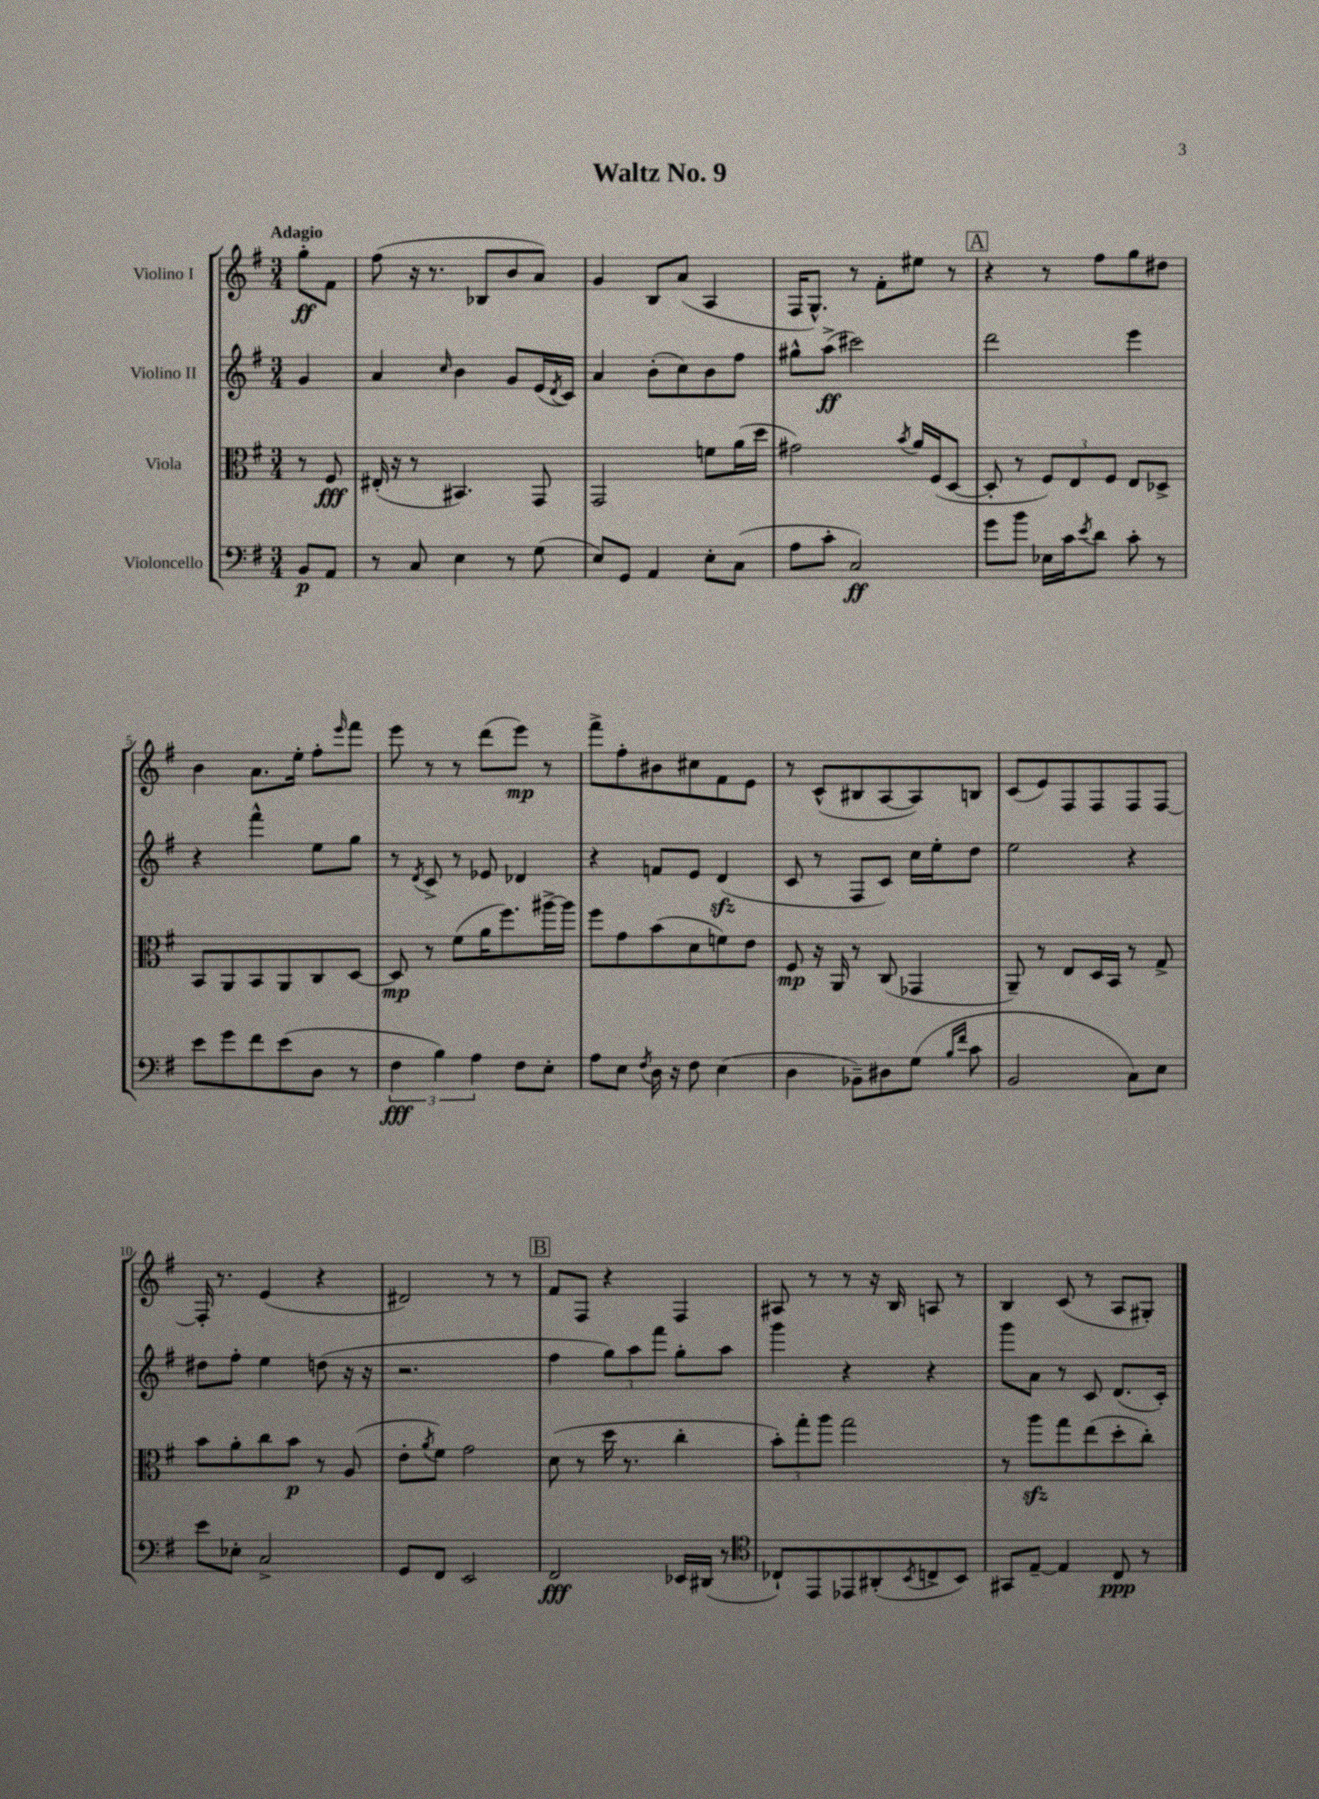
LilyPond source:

\header { title = "Waltz No. 9" }
<<
\new StaffGroup <<
\new Staff = "s0" \with { instrumentName = "Violino I" } {
    \clef treble \key g \major \numericTimeSignature \time 3/4 \partial 4 \tempo "Adagio"
    g''8-.\ff fis'8 |
    fis''8( r16 r8. bes8 b'8 a'8) |
    g'4 b8 a'8( a4 |
    fis16 g8.-^) r8 fis'8-. eis''8 r8 |
    \mark \markup { \box "A" } r4 r8 fis''8 g''8 dis''8 |
    b'4 a'8. e''16-. fis''8-. \grace { e'''16 } fis'''8 |
    e'''8 r8 r8 d'''8( e'''8\mp) r8 |
    fis'''8-> fis''8-. bis'8 cis''8 fis'8 e'8 |
    r8 c'8-^( bis8 a8~ a8) b8 |
    c'8( e'8) fis8 fis8 fis8 fis8~ |
    fis16-. r8. e'4( r4 |
    dis'2) r8 r8 |
    \mark \markup { \box "B" } fis'8 fis8 r4 fis4 |
    ais8 r8 r8 r16 b16 a8 r8 |
    b4 c'8( r8 a8 gis8-.) \bar "|." |
}
\new Staff = "s1" \with { instrumentName = "Violino II" } {
    \clef treble \key g \major \numericTimeSignature \time 3/4 \partial 4
    g'4 |
    a'4 \grace { c''16 } b'4 g'8 e'16( \acciaccatura { d'8 } c'16) |
    a'4 b'8-.( c''8) b'8 fis''8 |
    gis''8-^ a''8->\ff( cis'''2) |
    \mark \markup { \box "A" } d'''2 e'''4 |
    r4 fis'''4-^ e''8 g''8 |
    r8 \acciaccatura { d'8 } c'8-> r8 ees'8 des'4 |
    r4 f'8 e'8 d'4\sfz( |
    c'8 r8 fis8 c'8) c''16 e''16-. d''8 |
    e''2 r4 |
    dis''8 fis''8-. e''4 d''8( r16 r16 |
    r2. |
    \mark \markup { \box "B" } fis''4 \tuplet 3/2 { g''8) a''8 fis'''8 } g''8-. a''8 |
    g'''4 r4 r4 |
    g'''8 a'8 r8 c'8 d'8.( c'16-.) \bar "|." |
}
\new Staff = "s2" \with { instrumentName = "Viola" } {
    \clef alto \key g \major \numericTimeSignature \time 3/4 \partial 4
    r8 fis8\fff |
    eis16-.( r16 r8 bis,4.) g,8 |
    g,2 f'8 a'16( d''16 |
    gis'2) \acciaccatura { b'8 } a'16 fis16( d8~ |
    \mark \markup { \box "A" } d8-. r8 \tuplet 3/2 { fis8) e8 fis8 } e8 des8-> |
    b,8 a,8 b,8 a,8 c8 d8~ |
    d8\mp r8 fis'8( a'16 fis''8.) ais''16~-> ais''16 |
    fis''8 g'8 b'8( d'8 f'8) e'8 |
    fis8\mp r16 a,16 r8 c8( ges,4 |
    a,8--) r8 e8 d16 b,16 r8 g8-> |
    b'8 a'8-. c''8 b'8\p r8 a8( |
    e'8-. \acciaccatura { a'8 } fis'8) g'2 |
    \mark \markup { \box "B" } d'8( r8 d''16 r8. c''4-. |
    \tuplet 3/2 { b'8-.) g''8-. a''8 } g''2 |
    r8 a''8\sfz g''8 e''8( d''8-. c''8-.) \bar "|." |
}
\new Staff = "s3" \with { instrumentName = "Violoncello" } {
    \clef bass \key g \major \numericTimeSignature \time 3/4 \partial 4
    b,8\p a,8 |
    r8 c8 e4 r8 g8( |
    e8) g,8 a,4 e8-. c8( |
    a8 c'8-. c2\ff) |
    \mark \markup { \box "A" } g'8 b'8 ees16 c'16 \acciaccatura { e'8 } d'8 c'8-. r8 |
    e'8 g'8 fis'8 e'8( d8 r8 |
    \tuplet 3/2 { fis4\fff b4) a4 } fis8 e8-. |
    a8 e8 \acciaccatura { fis8 } d16 r16 fis8 e4( |
    d4 bes,8--) dis8 g8( \grace { b16 fis'16 } c'8 |
    b,2 c8) e8 |
    e'8 ees8-. c2-> |
    g,8 fis,8 e,2 |
    \mark \markup { \box "B" } fis,2\fff ees,16 dis,16( r8 |
    \clef tenor ces8-!) e,8 ees,8 ais,8-.( \acciaccatura { b,8 } c8-> b,8) |
    gis,8 e8~-- e4 c8\ppp r8 \bar "|." |
}
>>
>>
